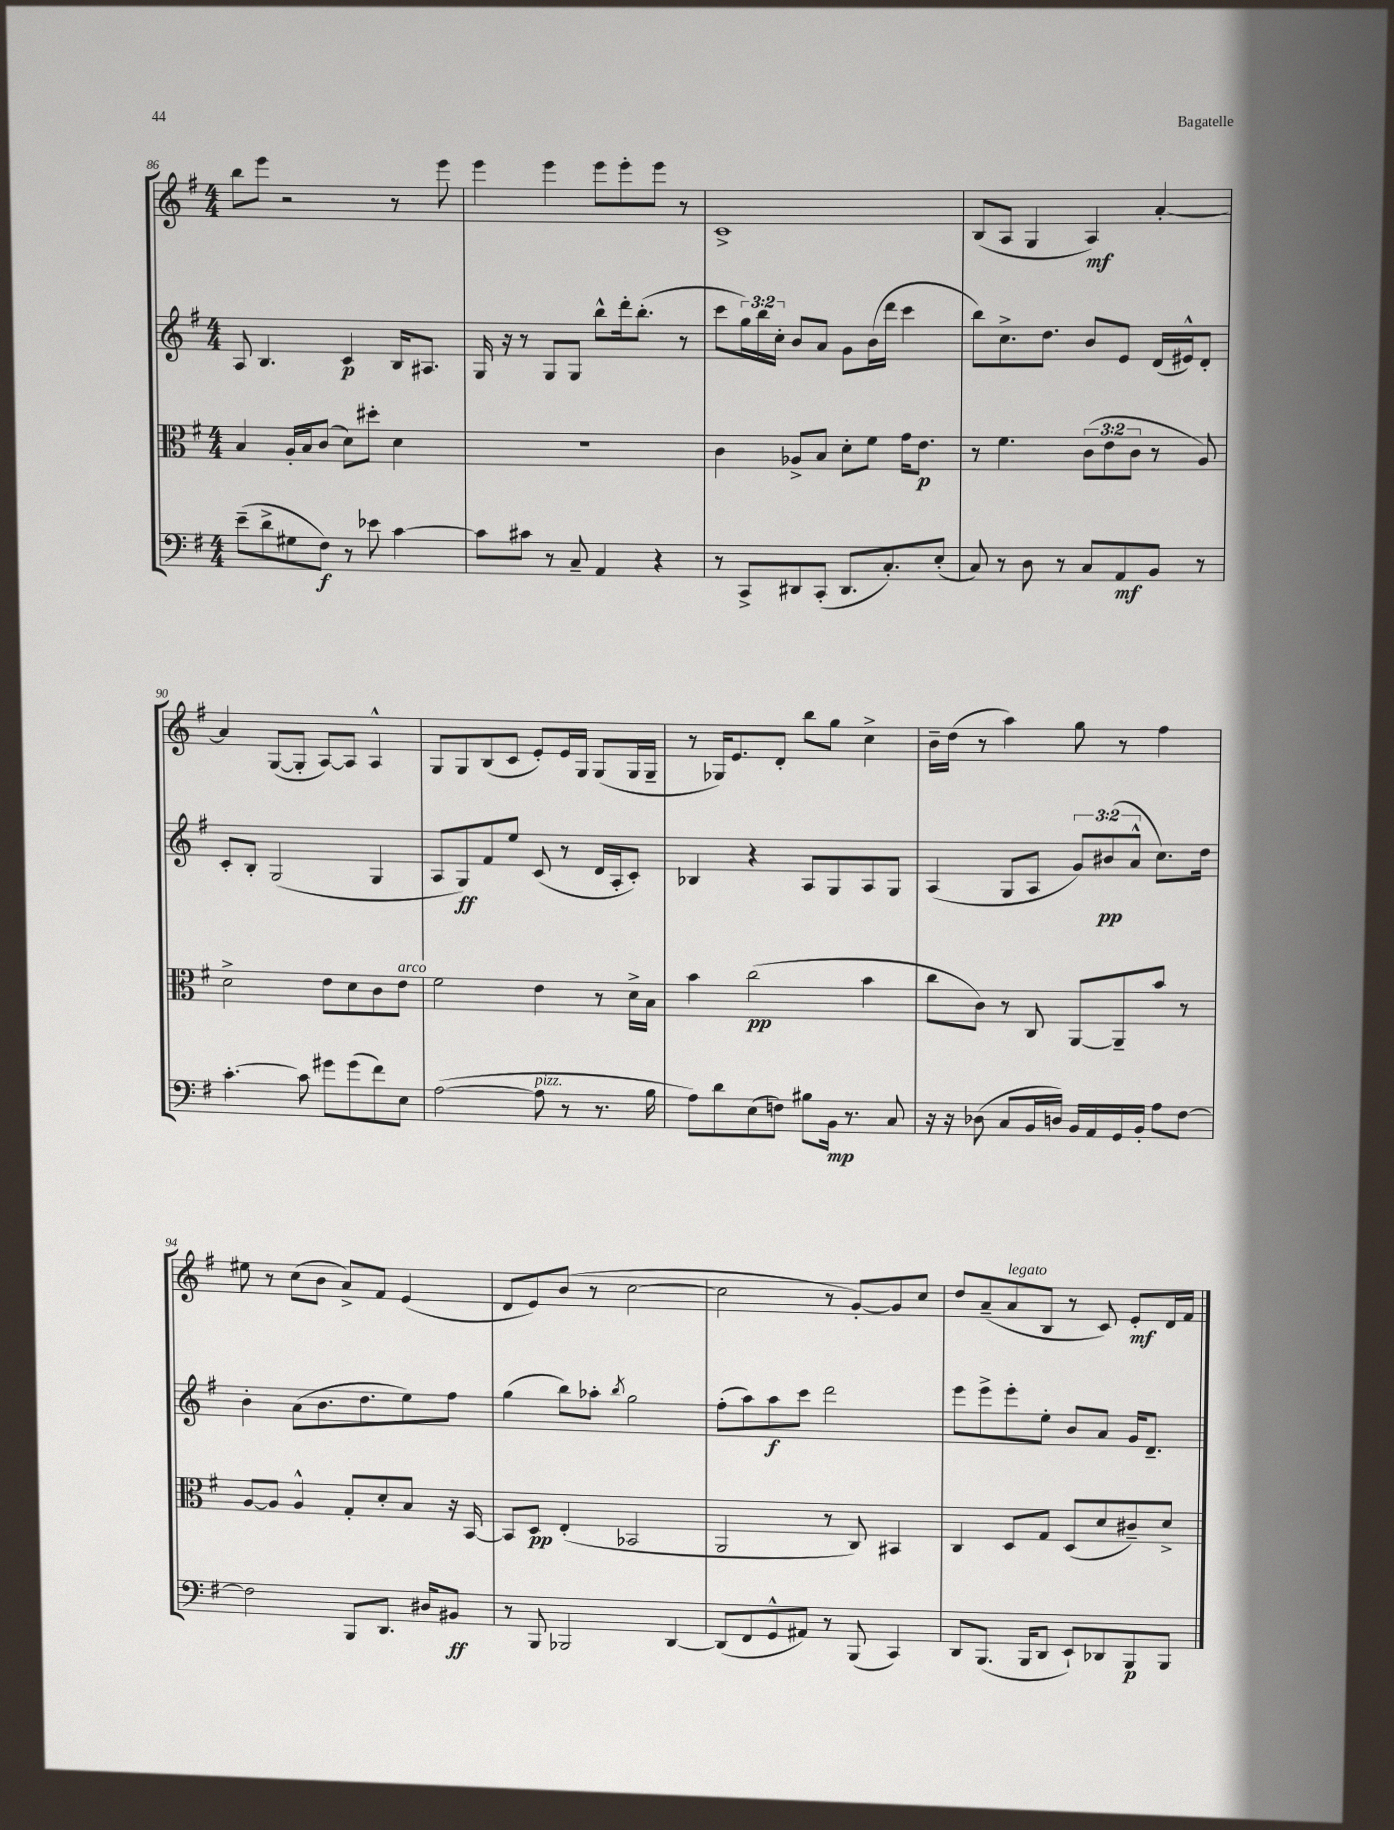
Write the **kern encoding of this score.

**kern	**kern	**kern	**kern
*staff4	*staff3	*staff2	*staff1
*clefF4	*clefC3	*clefG2	*clefG2
*k[f#]	*k[f#]	*k[f#]	*k[f#]
*M4/4	*M4/4	*M4/4	*M4/4
(8e~	4B	8A	8bb
8d^	.	4.B	8eee
8G#	16A'	.	2r
.	16B	.	.
8F#)	(8c	.	.
8r	8d)	4c	.
8e-	8dd#'	.	.
[4c	4d	16B	8r
.	.	8.A#	.
.	.	.	8eee
=	=	=	=
8c]	1r	16G	4eee
.	.	16r	.
8c#	.	8r	.
8r	.	8G	4eee
8C~	.	8G	.
4AA	.	8bb^^	8eee
.	.	16ddd'	8eee'
.	.	(8.bb'	.
4r	.	.	8eee
.	.	8r	8r
=	=	=	=
8r	4c	8ccc	1c^
8CC^	.	24gg)	.
.	.	24bb	.
.	.	24cc'	.
8DD#	8A-^	8b	.
(8CC'	8B	8a	.
8.DD#	8d'	8g	.
.	8f#	(16b	.
8.C')	.	16ddd	.
.	16g	4ccc	.
.	8.e	.	.
(8E'	.	.	.
=	=	=	=
8C)	8r	8bb)	(8B
8r	4.f#	8.cc^	8A
8D	.	.	4G
.	.	8.dd	.
8r	.	.	.
8C	(12c	8b	4A)
.	12e	.	.
8AA	.	8e	.
.	12c	.	.
8BB	8r	(16d	[4a'
.	.	16e#^^)	.
8r	8A)	8d'	.
=	=	=	=
[4.c'	2d^	8c'	4a]
.	.	8B'	.
.	.	(2G	([8G
8c]	.	.	8G']
8g#	8e	.	[8A)
(8g#	8d	.	8A]
8f#)	8c	4G	4A^^
8E	8e	.	.
=	=	=	=
([2A	2f#	8A	8G
.	.	8G)	8G
.	.	8f#	(8B
.	.	8ee	8c
8A]	4e	(8c	8e')
8r	.	8r	16e
.	.	.	16G
8.r	8r	16d	(8G
.	.	16A'	.
.	16d^	8c')	16G
16B	16B	.	16G~
=	=	=	=
8A)	4b	4B-	8r
8d	.	.	16G-)
.	.	.	8.e
(8E	(2cc	4r	.
8F)	.	.	8d'
8B#	.	8A	8bb
16BB	.	8G	8gg
8.r	.	.	.
.	4b	8A	4cc^
8C	.	8G	.
=	=	=	=
16r	8cc	(4A	16b~
16r	.	.	(16dd
(8D-	8c)	.	8r
8C	8r	8G	4aa)
16BB	8C	8A	.
16D)	.	.	.
16BB	[8AA	12g)	8gg
16AA	.	.	.
.	.	(12b#	.
16GG	8AA~]	.	8r
.	.	12a^^	.
16BB'	.	.	.
8A	8b	8.cc)	4ff#
[8F#	8r	.	.
.	.	16dd	.
=	=	=	=
2F#]	[8A	4b'	8ee#
.	8A]	.	8r
.	4A^^	(8a	(8cc
.	.	8.b	8b
8BBB	8G'	.	8a^)
.	.	8.dd	.
8.DD	8d'	.	8f#
.	8B	8ee)	(4e
16D#	.	.	.
8BB#	16r	8ff#	.
.	[16BB	.	.
=	=	=	=
8r	8BB]	(4gg	8d
8BBB	8D	.	8e)
2BBB-	(4E'	8bb)	(8b
.	.	8aa-'	8r
.	.	8qbb	.
.	2BB-	2gg	[2cc
[4DD	.	.	.
=	=	=	=
(8DD]	2AA	(8ff#'	2cc]
8FF#	.	8aa)	.
8GG^^	.	8aa	.
8AA#)	.	8ccc	.
8r	8r	2ddd	8r
(8BBB	8C)	.	[8g')
4CC)	4BB#	.	8g]
.	.	.	8cc
=	=	=	=
8DD	4C	8eee	8dd
(8.BBB	.	8eee^	(8a~
.	8D	8eee'	8a
16BBB	.	.	.
8DD	8G	8ee'	8B
8EE`)	(8D	8b	8r
8DD-	8d	8a	8c)
8BBB	8c#~)	16g	8e'
.	.	8.d~	.
8BBB	8d^	.	16d
.	.	.	16f#
==	==	==	==
*-	*-	*-	*-
